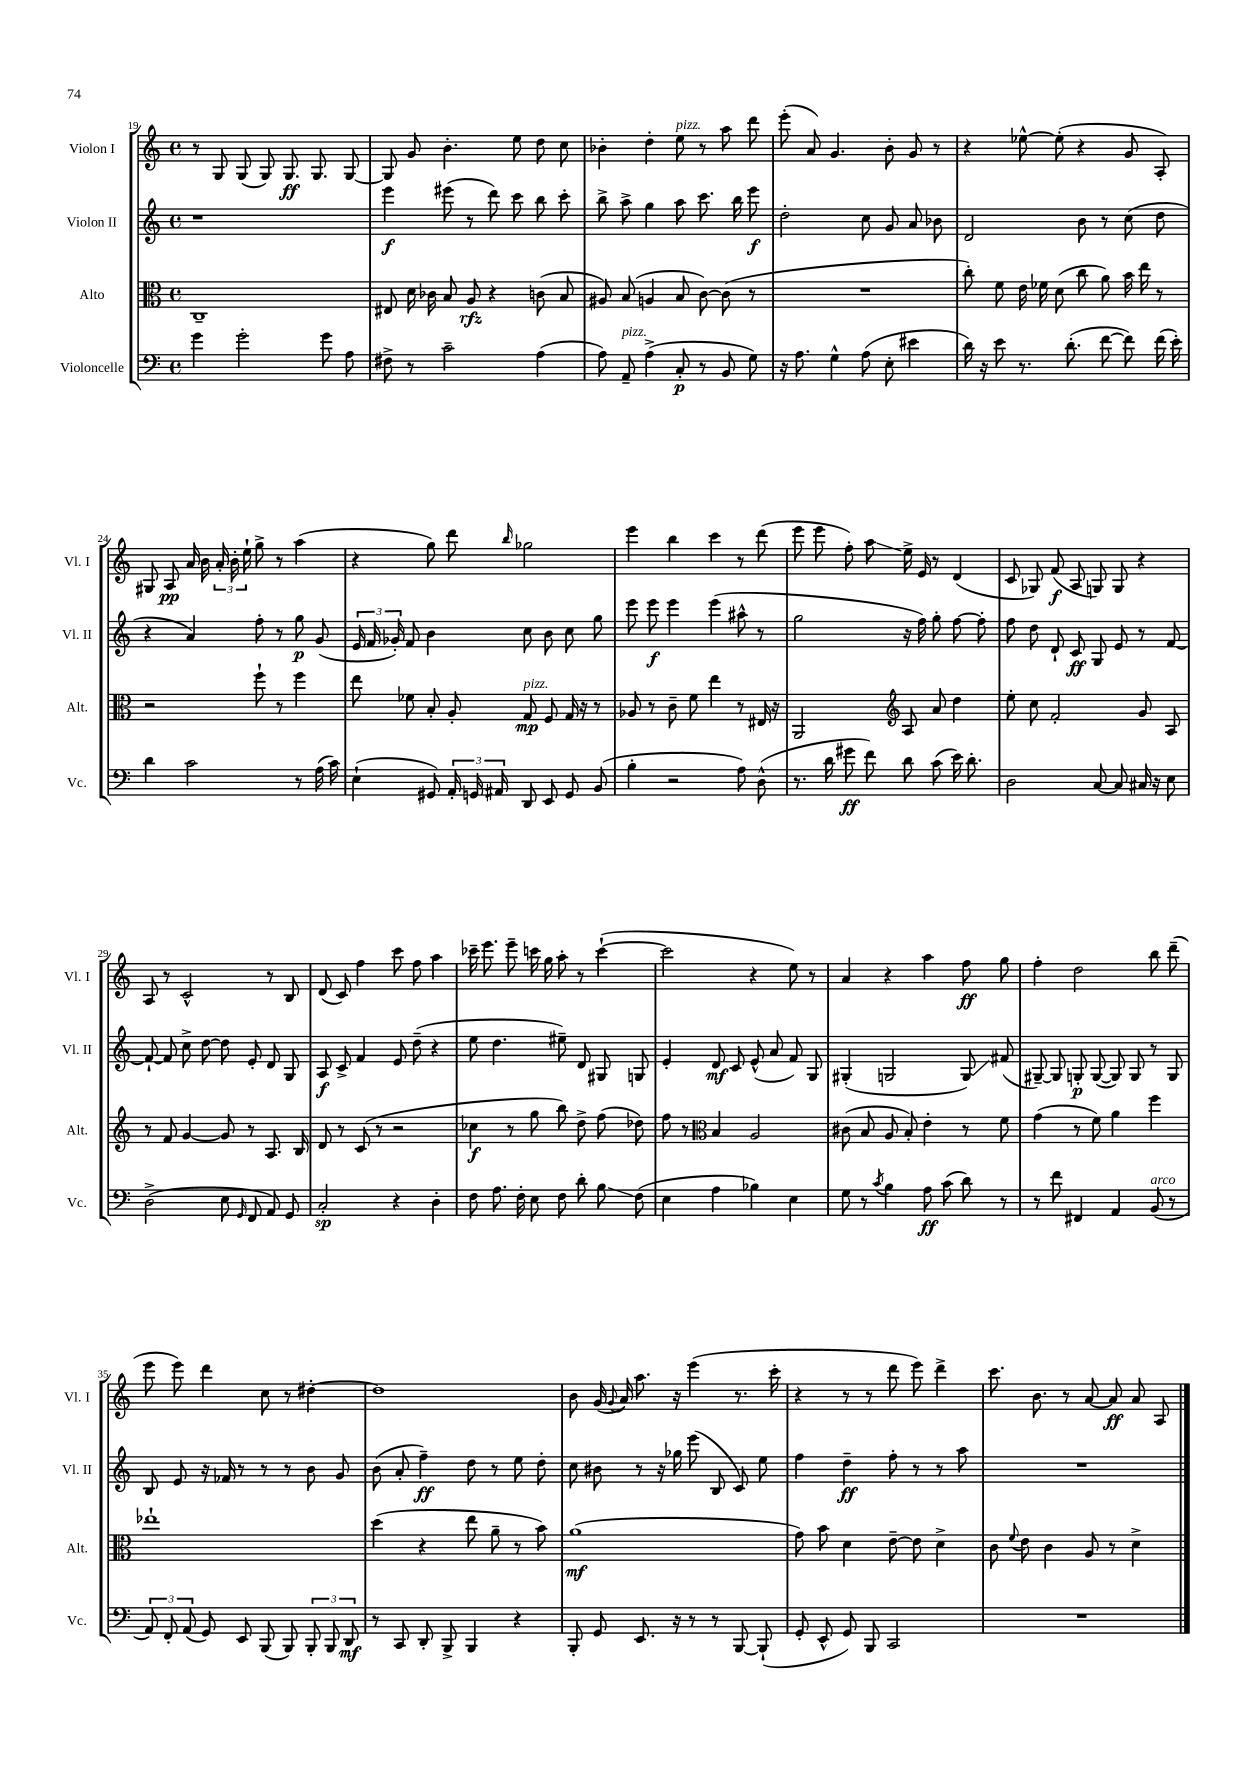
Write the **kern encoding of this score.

**kern	**kern	**kern	**kern
*staff4	*staff3	*staff2	*staff1
*clefF4	*clefC3	*clefG2	*clefG2
*k[]	*k[]	*k[]	*k[]
*M4/4	*M4/4	*M4/4	*M4/4
*met(c)	*met(c)	*met(c)	*met(c)
4g	1C~	1r	8r
.	.	.	8G
2g'	.	.	(8G
.	.	.	8G)
.	.	.	8.G
.	.	.	8.G
8g	.	.	.
8A	.	.	[8G
=	=	=	=
8F#^	8E#	4eee	8G]
8r	16d	.	8g
.	16c-	.	.
2c~	8B	(8eee#	4.b'
.	8A	8r	.
.	4r	8ddd)	.
.	.	8ccc	8ee
(4A	(8c	8bb	8dd
.	8B	8ccc'	8cc
=	=	=	=
8A)	8A#)	8bb^	4b-'
8AA~	(8B	8aa^	.
(4A^	4A	4gg	4dd'
8C'	8B	8aa	8ee
8r	[8c)	8.ccc	8r
8BB	(8c]	.	8aa
.	.	16bb	.
8G)	8r	8eee	8ddd
=	=	=	=
16r	1r	2dd'	(8eee'
8.A	.	.	.
.	.	.	8a)
4G^^	.	.	4.g
(8A	.	8cc	.
8E'	.	8g	8b'
4e#	.	8a	8g
.	.	8b-	8r
=	=	=	=
16d)	8cc')	2d	4r
16r	.	.	.
8e	8f	.	.
8.r	16e	.	[8ee-^^
.	16f-	.	.
.	(8d	.	(8ee-']
(8.d'	.	.	.
.	8cc	8b	4r
[8f	8a)	8r	.
8f])	16b	(8cc	8g
.	16ee	.	.
(16f	8r	8dd	8A')
16e')	.	.	.
=	=	=	=
4d	2r	4r	8G#
.	.	.	8A
2c	.	4a)	16a
.	.	.	16b
.	.	.	24a'
.	.	.	24b'
.	.	.	24ee`
.	8ff`	8ff'	8gg^
.	8r	8r	8r
8r	4ff	8gg	(4aa
(16A	.	(8g	.
16c)	.	.	.
=	=	=	=
(4E`	8ee	24e	4r
.	.	24f	.
.	.	24g-')	.
.	8f-	8f	.
8GG#)	8B'	4b	8gg)
24AA'	8A'	.	8ddd
24GG	.	.	.
24AA#	.	.	.
.	.	.	16qqbb
8DD	8G	8cc	2gg-
8EE	8F	8b	.
8GG	16G	8cc	.
.	16r	.	.
(8BB	8r	8gg	.
=	=	=	=
4B'	8A-	8eee	4eee
.	8r	8eee	.
2r	8c~	4eee	4bb
.	8f	.	.
.	4ee	(4eee	4ccc
8A)	8r	8aa#^^	8r
(8D^^	16E#	8r	(8ddd
.	16r	.	.
=	=	=	=
8.r	2AA	2gg	8eee
.	.	.	8eee
16d	.	.	.
8g#	.	.	8ff')
8f)	.	.	8aa
*	*clefG2	*	*
8d	8A	16r	16ee^
.	.	16ff)	16e
(8c	8a	8gg'	8r
16e)	4dd	[8ff	(4d
8.d'	.	.	.
.	.	8ff']	.
=	=	=	=
2D	8ee'	8ff	8c
.	8cc	8dd	8G-)
.	2f'	8d`	(8f
.	.	8c	8A
[8C	.	8G	8G)
8C]	.	8e	8G
16C#	8g	8r	4r
16r	.	.	.
8E	8A	[8f	.
=	=	=	=
(2D^	8r	8f`_	8A
.	8f	8f]	8r
.	[4g	8cc^	2c^^
.	.	[8dd	.
8E	8g]	8dd]	.
16qqGG	.	.	.
8FF	8r	8e'	.
8AA)	8.A	8d	8r
8GG	.	8G	8B
.	16B	.	.
=	=	=	=
2C'	8d	8A	(8d
.	8r	8c^	8c)
.	(8c	4f	4ff
.	8r	.	.
4r	2r	8e	8ccc
.	.	(8dd~	8ff
4D'	.	4r	4aa
=	=	=	=
8F	4cc-	8ee	16ccc-~
.	.	.	8.eee
8.A	.	4.dd	.
.	8r	.	8eee~
16F'	.	.	.
8E	8gg	.	16ccc
.	.	.	16gg
8F	8bb)	8ee#~)	8aa'
8d'	8dd^	8d	8r
8B	(8ff	8G#	([4ccc`
(8F	8dd-)	8G	.
=	=	=	=
4E	8ff	4e'	2ccc]
.	8r	.	.
*	*clefC3	*	*
4A	4B	8d	.
.	.	8c	.
4B-)	2A	(8e^^	4r
.	.	8a	.
4E	.	8f)	8ee)
.	.	8G	8r
=	=	=	=
8G	(8c#	(4G#'	4a
8r	8B	.	.
8qc	.	.	.
4B	8A	2G	4r
.	8B')	.	.
8A	4e'	.	4aa
(8c	.	.	.
8d)	8r	8G)	8ff
8r	8f	(8f#	8gg
=	=	=	=
8r	(4g	[8G#~)	4ff'
8f	.	8G#]	.
4FF#	8r	8G'	2dd
.	8f)	([8G	.
4AA	4a	8G])	.
.	.	8G	.
(8BB	4ff	8r	8bb
8r	.	8G	(8ddd~
=	=	=	=
12AA)	1ee-`	8B	8eee
12FF'	.	.	.
.	.	8e	8eee)
(12AA	.	.	.
8GG)	.	16r	4ddd
.	.	16f-	.
8EE	.	8r	.
(8BBB	.	8r	8cc
8BBB)	.	8r	8r
12BBB'	.	8b	[4dd#'
12BBB	.	.	.
.	.	8g	.
12DD	.	.	.
=	=	=	=
8r	(4dd	(8b	1dd#]
8CC	.	8a'	.
8DD'	4r	4ff~)	.
8BBB^	.	.	.
4BBB	8ee	8dd	.
.	8a~	8r	.
4r	8r	8ee	.
.	8b)	8dd'	.
=	=	=	=
8BBB'	(1a	8cc	8b
8GG	.	8b#	(16g
.	.	.	8qqg
.	.	.	16a)
8.EE	.	8r	8.aa
.	.	16r	.
16r	.	16gg-	16r
8r	.	(8eee	(4eee
8r	.	8B	.
[8BBB	.	8c)	8.r
(8BBB`]	.	8ee	.
.	.	.	16ccc'
=	=	=	=
8GG'	8g)	4ff	4r
8EE^^	8b	.	.
8GG)	4d	4dd~	8r
8BBB	.	.	8r
2CC	[8e~	8ff'	8ddd
.	8e]	8r	8eee)
.	4d^	8r	4ddd^
.	.	8aa	.
=	=	=	=
1r	8c	1r	8.ccc
.	8qqf	.	.
.	8e	.	.
.	.	.	8.b
.	4c	.	.
.	.	.	8r
.	8A	.	[8a
.	8r	.	8a]
.	4d^	.	8a
.	.	.	8A
==	==	==	==
*-	*-	*-	*-
